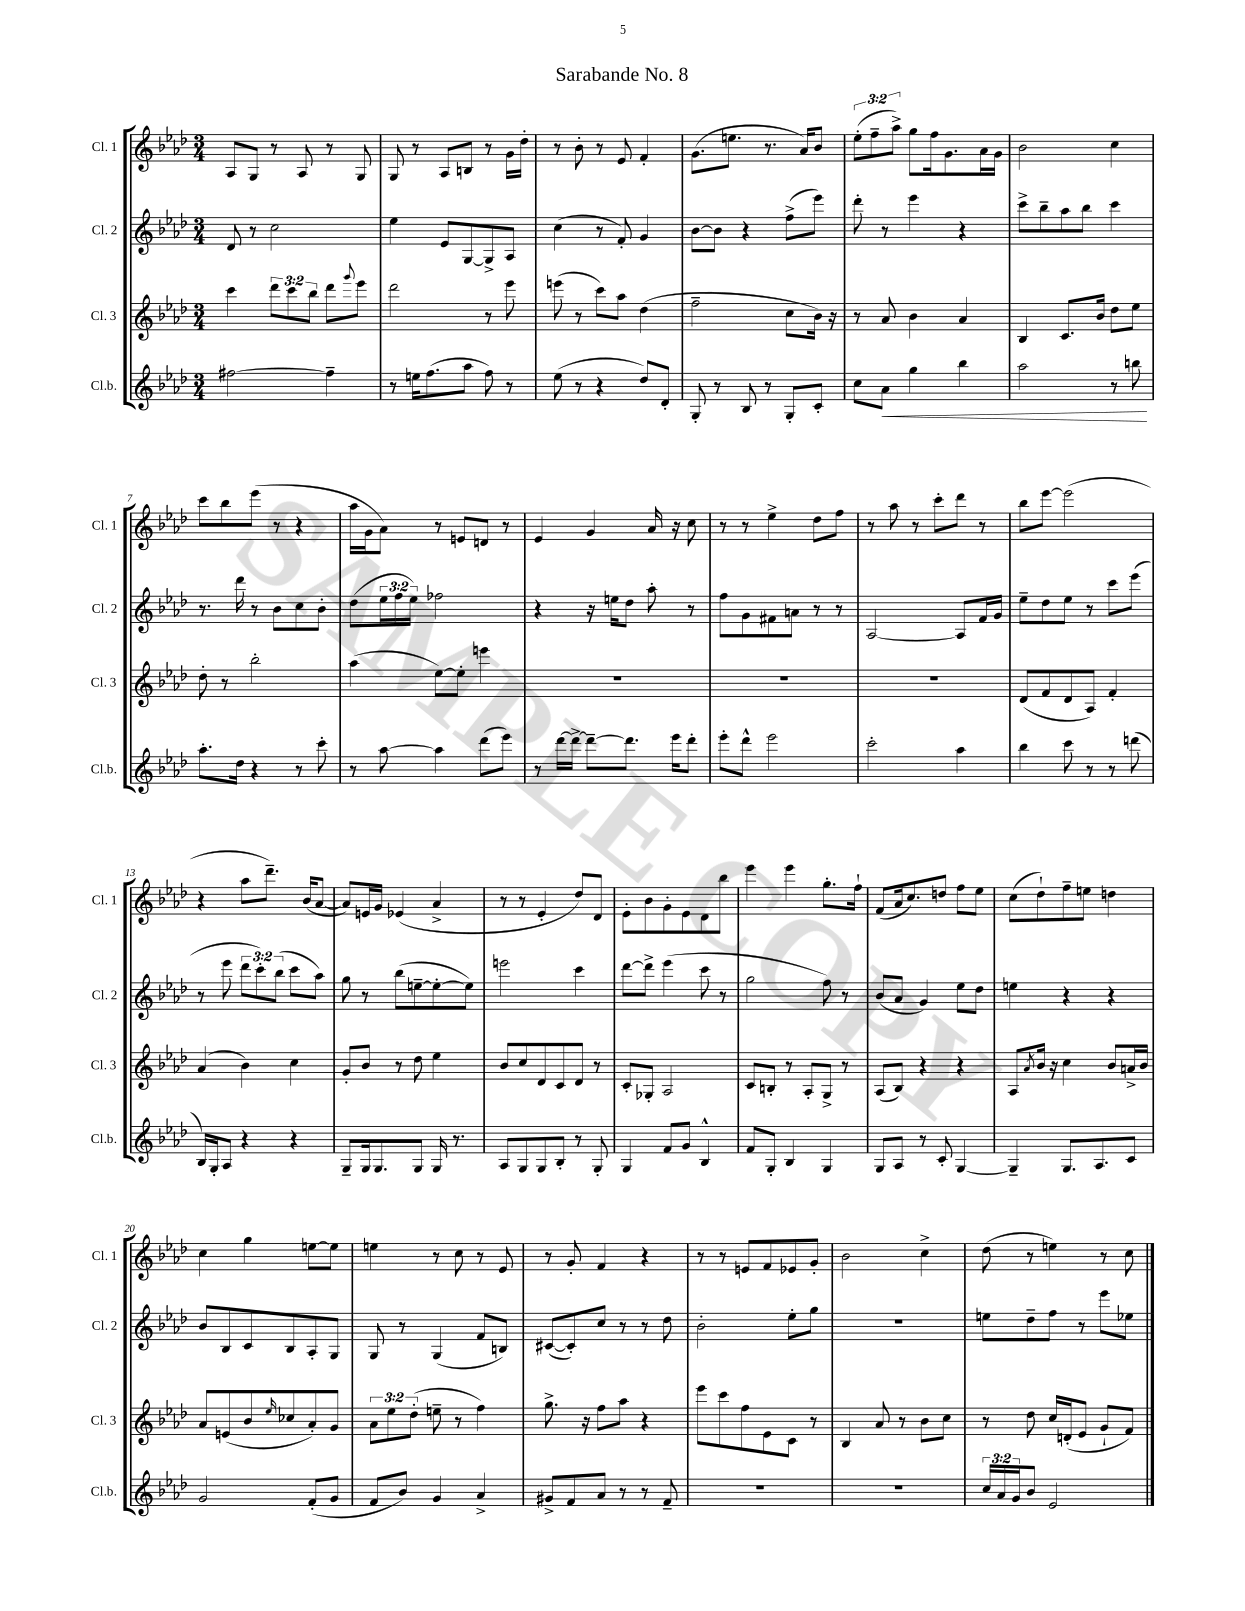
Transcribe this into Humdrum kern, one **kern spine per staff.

**kern	**kern	**kern	**kern
*staff4	*staff3	*staff2	*staff1
*clefG2	*clefG2	*clefG2	*clefG2
*k[b-e-a-d-]	*k[b-e-a-d-]	*k[b-e-a-d-]	*k[b-e-a-d-]
*M3/4	*M3/4	*M3/4	*M3/4
[2ff#	4ccc	8d-	8A-
.	.	8r	8G
.	12ddd-	2cc	8r
.	12ccc	.	.
.	.	.	8A-
.	12bb-	.	.
4ff#~]	8ddd-	.	8r
.	8qqggg	.	.
.	8eee-	.	8G
=	=	=	=
8r	2ddd-	4ee-	8G
16ee	.	.	8r
(8.ff	.	.	.
.	.	8e-	8A-
8aa-	.	[8G	8B
8ff)	8r	8G^]	8r
8r	8eee-	8A-	16g
.	.	.	16dd-'
=	=	=	=
(8ee-	(8eee	(4cc	8r
8r	8r	.	8b-'
4r	8ccc)	8r	8r
.	8aa-	8f')	8e-
8dd-)	(4dd-	4g	4f'
8d-'	.	.	.
=	=	=	=
8G'	2ff~	[8b-	(8.g
8r	.	8b-]	.
.	.	.	8.ee
8B-	.	4r	.
8r	.	.	8.r
8G'	8cc	(8ff^	.
.	.	.	16a-)
8c'	16b-)	8eee-)	8b-
.	16r	.	.
=	=	=	=
8cc	8r	8ddd-'	(12ee-'
.	.	.	12ff~
8a-	8a-	8r	.
.	.	.	12aa-^)
4gg	4b-	4eee-	8gg
.	.	.	16ff
.	.	.	8.g
4bb-	4a-	4r	.
.	.	.	16a-
.	.	.	16g
=	=	=	=
2aa-	4B-	8ccc^	2b-
.	.	8bb-~	.
.	8.c	8aa-	.
.	.	8bb-	.
.	16b-	.	.
8r	8dd-	4ccc	4cc
8bb	8ee-	.	.
=	=	=	=
8.aa-'	8dd-'	8.r	8ccc
.	8r	.	8bb-
16dd-	.	16ddd-	.
4r	2bb-'	8r	(8eee-
.	.	8b-	8r
8r	.	8cc	4r
8ccc'	.	8b-'	.
=	=	=	=
8r	(4aa-	(8dd-	16aa-
.	.	.	16g
[8aa-	.	24ee-	8a-)
.	.	24ff	.
.	.	24ee-)	.
4aa-]	[8ee-)	2ff-	8r
.	8ee-']	.	8e
(8ddd-	4eee	.	8d
8eee-)	.	.	8r
=	=	=	=
8r	2.r	4r	4e-
[16ddd-	.	.	.
16ddd-^_	.	.	.
8ddd-~_	.	16r	4g
.	.	16ee	.
8.ddd-]	.	8dd-	.
.	.	8aa-'	16a-
16eee-	.	.	16r
8ddd-'	.	8r	8cc
=	=	=	=
8eee-'	2.r	8ff	8r
8ddd-^^	.	8g	8r
2eee-	.	8f#	4ee-^
.	.	8a	.
.	.	8r	8dd-
.	.	8r	8ff
=	=	=	=
2ccc'	2.r	[2A-	8r
.	.	.	8aa-
.	.	.	8r
.	.	.	8ccc'
4aa-	.	8A-]	8ddd-
.	.	16f	8r
.	.	16g	.
=	=	=	=
4bb-	(8d-	8ee-~	8bb-
.	8f	8dd-	[8eee-
8ccc	8d-	8ee-	(2eee-]
8r	8A-)	8r	.
8r	4f'	8ccc	.
(8ddd	.	(8eee-	.
=	=	=	=
16B-)	(4a-	8r	4r
16G'	.	.	.
8A-	.	8eee-	.
4r	4b-)	12ddd-	8aa-
.	.	12ccc')	.
.	.	.	8.ddd-~)
.	.	(12bb-	.
4r	4cc	8ccc	.
.	.	.	(16b-
.	.	8aa-)	[8a-
=	=	=	=
8G~	8g'	8gg	8a-])
16G	8b-	8r	16e
8.G	.	.	16g
.	8r	(8bb-	(4e-
8G	8dd-	[8ee~	.
16G	4ee-	8ee'_	4a-^
8.r	.	.	.
.	.	8ee])	.
=	=	=	=
8A-	8b-	2eee	8r
8G	8cc	.	8r
8G	8d-	.	4e-'
8B-'	8c	.	.
8r	8d-	4ccc	8dd-)
8G'	8r	.	8d-
=	=	=	=
4G	8c'	[8ddd-	8e-'
.	8G-'	8ddd-^]	8b-
8f	2A-	(4eee-	8g'
8g	.	.	8e-
4B-^^	.	8ccc	8d-
.	.	8r	8bb-
=	=	=	=
8f	8c	2gg	4eee-
8G'	8B'	.	.
4B-	8r	.	4eee-
.	8A-'	.	.
4G	8G^	8ff)	8.gg'
.	8r	8r	.
.	.	.	16ff`
=	=	=	=
8G	(8A-	(8b-	(8f
8A-	8B-)	8a-	16a-
.	.	.	8.cc)
8r	4r	4g)	.
8c'	.	.	8dd
[4G	4r	8ee-	8ff
.	.	8dd-	8ee-
=	=	=	=
4G~]	8A-	4ee	(8cc
.	8qa-	.	.
.	16b-	.	8dd-`)
.	16r	.	.
8.G	4cc	4r	8ff~
.	.	.	8ee
8.A-	.	.	.
.	8b-	4r	4dd
8c	16a^	.	.
.	16b-	.	.
=	=	=	=
2g	8a-	8b-	4cc
.	(8e	8B-	.
.	8b-	8c	4gg
.	16qqee-	.	.
.	8cc-	8B-	.
(8f'	8a-')	8A-'	[8ee
8g	8g	8G	8ee]
=	=	=	=
8f	12a-	8G	4ee
.	12ee-	.	.
8b-)	.	8r	.
.	(12dd-'	.	.
4g	8ee~	(4G	8r
.	8r	.	8cc
4a-^	4ff)	8f	8r
.	.	8B)	8e-
=	=	=	=
8g#^	8.gg^	([8c#	8r
8f	.	8c#'])	8g'
.	16r	.	.
8a-	8ff	8cc	4f
8r	8aa-	8r	.
8r	4r	8r	4r
8f~	.	8dd-	.
=	=	=	=
2.r	8eee-	2b-'	8r
.	8ccc	.	8r
.	8ff	.	8e
.	8e-	.	8f
.	8c	8ee-'	8e-
.	8r	8gg	8g'
=	=	=	=
2.r	4B-	2.r	2b-
.	8a-	.	.
.	8r	.	.
.	8b-	.	4cc^
.	8cc	.	.
=	=	=	=
24cc	8r	8ee	(8dd-
24a-	.	.	.
24g	.	.	.
8b-	8dd-	8dd-~	8r
2e-	16cc	8ff	4ee)
.	(16d'	.	.
.	8e-	8r	.
.	8g`	8eee-	8r
.	8f)	8ee-	8cc
==	==	==	==
*-	*-	*-	*-
